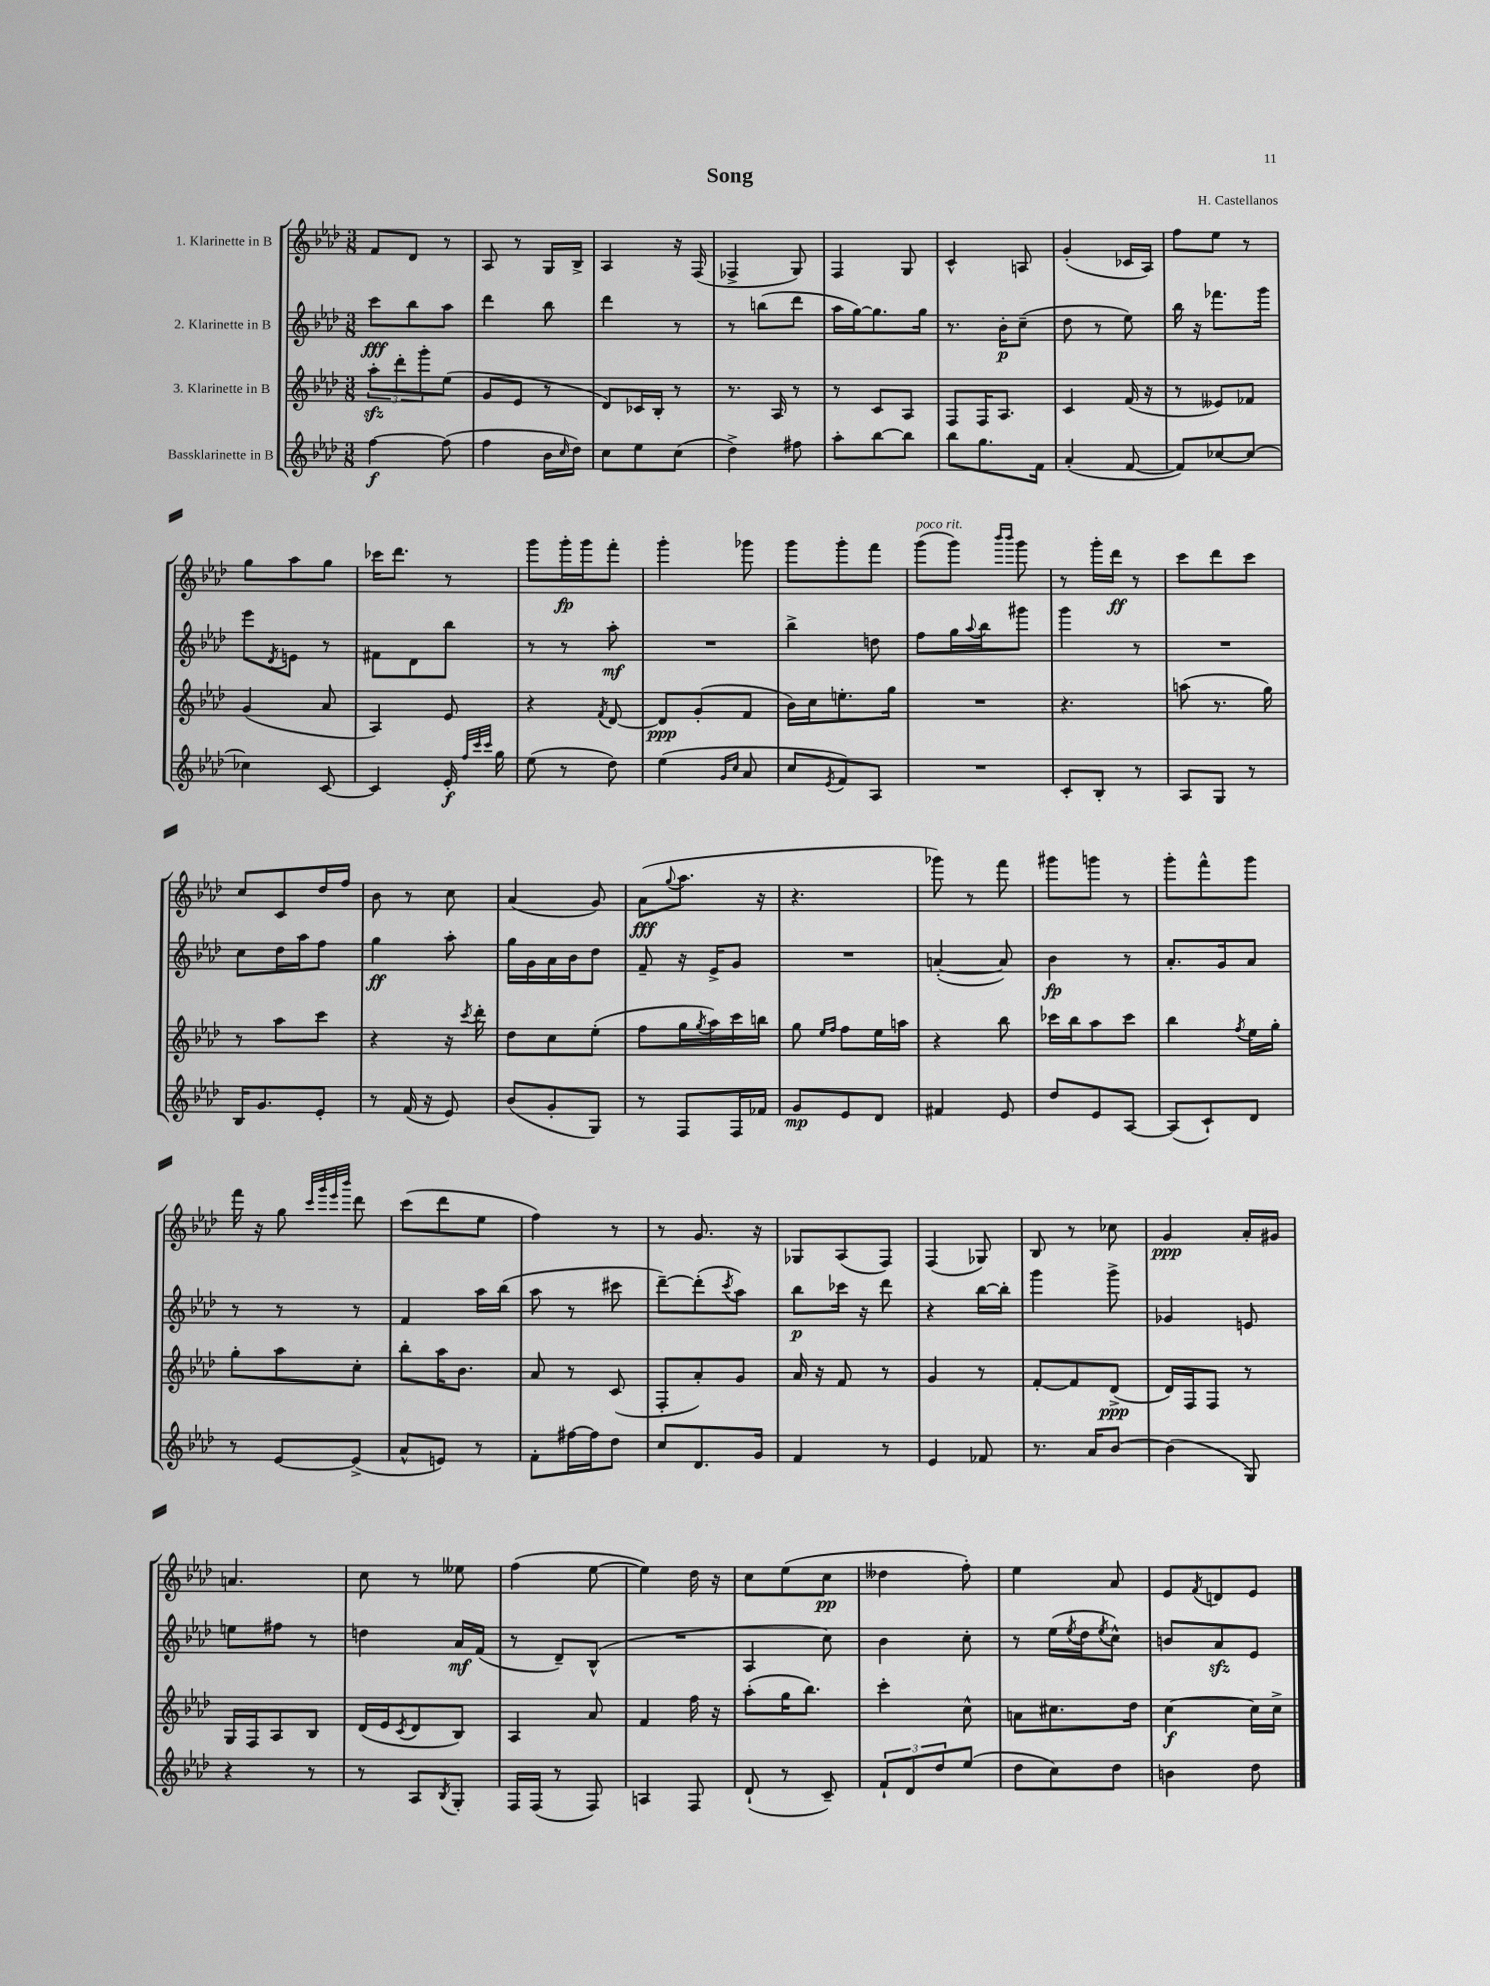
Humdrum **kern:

**kern	**kern	**kern	**kern
*staff4	*staff3	*staff2	*staff1
*clefG2	*clefG2	*clefG2	*clefG2
*k[b-e-a-d-]	*k[b-e-a-d-]	*k[b-e-a-d-]	*k[b-e-a-d-]
*M3/8	*M3/8	*M3/8	*M3/8
[4ff\	12aa-'\L	8ccc\L	8f/L
.	12ddd-'\	.	.
.	.	8bb-\	8d-/J
.	12ggg'\	.	.
(8ff\]	(8ee-\J	8aa-\J	8r
=	=	=	=
4ff\	8g/L	4ddd-\	8A-/
.	8e-/J	.	8r
16b-\LL	8r	8bb-\	16G/LL
16qqcc/	.	.	.
16dd-\JJ)	.	.	16B-^/JJ
=	=	=	=
8cc\L	8d-/L)	4ddd-\	4A-/
8ee-\	16c-/L	.	.
.	16B-'/JJ	.	.
(8cc\J	8r	8r	16r
.	.	.	(16F/
=	=	=	=
4dd-^\)	8.r	8r	4F-^/
.	.	(8bb\L	.
.	16A-/	.	.
8ff#\	8r	8ddd-\J	8G/)
=	=	=	=
8aa-'\L	8r	16aa-\LL	4F/
.	.	[16gg\J)	.
[8bb-\	8c/L	8.gg\]	.
8bb-\]J	8A-/J	.	8G/
.	.	16gg\Jk	.
=	=	=	=
8bb-\L	8F/L	8.r	4c^^/
8.gg\	16F/K	.	.
.	8.A-/J	16b-'\LK	.
.	.	(8cc~\J	8A/
16f\Jk	.	.	.
=	=	=	=
(4a-'/	4c/	8dd-\	(4g'/
.	.	8r	.
[8f/	(16f/	8ee-\)	16c-/LL
.	16r	.	16A-/JJ)
=	=	=	=
8f/]L)	8r	16bb-\	8ff\L
.	.	16r	.
[8cc-/	8e--/L)	8.fff-\L	8ee-\J
8cc-/_J	8f-/J	.	8r
.	.	16ggg\Jk	.
=	=	=	=
4cc-\]	(4g/	8eee-\L	8gg\L
.	.	8qd-/	.
.	.	8e\J	8aa-\
[8c/	8a-/	8r	8gg\J
=	=	=	=
4c/]	4A-/)	8f#\L	16ccc-\LK
.	.	.	8.ddd-\J
.	.	8d-\	.
16e-'/	8e-/	8bb-\J	8r
32qqff/LLL	.	.	.
32qqccc/	.	.	.
32qqccc/JJJ	.	.	.
16gg\	.	.	.
=	=	=	=
(8ee-\	4r	8r	8ggg\L
8r	.	8r	16ggg'\L
.	.	.	16ggg\J
.	8qf/	.	.
8dd-\)	[8d-/	8aa-'\	8fff'\J
=	=	=	=
(4ee-\	8d-/]L	4.r	4ggg'\
.	(8g'/	.	.
16qqg/LL	.	.	.
16qqcc/JJ	.	.	.
8a-/	8f/J	.	8ggg-\
=	=	=	=
8cc/L	16b-\LL)	4bb-^\	8ggg\L
.	16cc\J	.	.
8qe-/	.	.	.
8f/)	8.ee'\	.	8ggg'\
8A-/J	.	8dd\	8fff\J
.	16gg\Jk	.	.
=	=	=	=
4.r	4.r	8ff\L	(8ggg\L
.	.	16gg\L	8ggg\J)
.	.	8qqaa-/	.
.	.	16bb-\J	.
.	.	.	16qqbbb-/LL
.	.	.	16qqbbb-/JJ
.	.	8ggg#\J	8ggg\
=	=	=	=
8c'/L	4.r	4ggg\	8r
8B-'/J	.	.	16ggg'\LL
.	.	.	16ddd-\JJ
8r	.	8r	8r
=	=	=	=
8A-/L	(8aa\	4.r	8ccc\L
8G/J	8.r	.	8ddd-\
8r	.	.	8ccc\J
.	16gg\)	.	.
=	=	=	=
16B-/LK	8r	8cc\L	8cc/L
8.g/	.	.	.
.	8aa-\L	16dd-\L	8c/
.	.	16aa-\J	.
8e-'/J	8ccc\J	8ff\J	16dd-/L
.	.	.	16ff/JJ
=	=	=	=
8r	4r	4gg\	8b-\
(16f/	.	.	8r
16r	.	.	.
8e-/)	16r	8aa-'\	8cc\
.	8qccc/	.	.
.	16ddd-'\	.	.
=	=	=	=
(8b-/L	8dd-\L	16gg\LL	(4a-/
.	.	16g\	.
8g'/	8cc\	16a-\	.
.	.	16b-\J	.
8G/J)	(8ee-'\J	8dd-\J	8g/)
=	=	=	=
8r	8ff\L	8f~/	(8a-\L
.	.	.	8qqgg/
8F/L	16gg\L	16r	8.aa-\J
.	8qgg/	.	.
.	16aa-\)	16e-^/LK	.
16F/L	16ccc\	8g/J	.
16f-/JJ	16bb\JJ	.	16r
=	=	=	=
8g/L	8gg\	4.r	4.r
.	16qqee-/LL	.	.
.	16qqff/JJ	.	.
8e-/	8ff\L	.	.
8d-/J	16ee-\L	.	.
.	16aa\JJ	.	.
=	=	=	=
4f#/	4r	([4a'/	8ggg-\)
.	.	.	8r
8e-/	8bb-\	8a/])	8fff\
=	=	=	=
8dd-/L	16ccc-\LL	4b-\	8ggg#\L
.	16bb-\J	.	.
8e-/	8aa-\	.	8ggg\J
[8A-/J	8ccc-\J	8r	8r
=	=	=	=
(8A-/]L	4bb-\	8.a-'/L	8ggg'\L
8c`/)	.	.	8fff^^\
.	.	16g/k	.
.	8qff/	.	.
8d-/J	16ee-\LL	8a-/J	8ggg\J
.	16gg'\JJ	.	.
=	=	=	=
8r	8gg'\L	8r	16fff\
.	.	.	16r
[8e-/L	8aa-\	8r	8gg\
.	.	.	32qqccc/LLL
.	.	.	32qqggg/
.	.	.	32qqeee-/
.	.	.	32qqbbb-/JJJ
(8e-^/]J	8cc'\J	8r	8ddd-\
=	=	=	=
8a-^^/L	8bb-'\L	4f/	(8ccc\L
8e/J)	16aa-\K	.	8ddd-\
.	8.b-\J	.	.
8r	.	16aa-\LL	8ee-\J
.	.	(16bb-\JJ	.
=	=	=	=
8f'\L	8a-/	8aa-\	4ff\)
[16ff#\L	8r	8r	.
16ff#\]J	.	.	.
8dd-\J	(8c/	8ccc#\	8r
=	=	=	=
8cc/L	8F'/L	[8ddd-~\L)	8r
8.d-/	8a-'/)	(8ddd-'\]	8.g/
.	.	8qccc/	.
.	8g/J	8aa-\J)	.
16g/Jk	.	.	16r
=	=	=	=
4f/	16a-/	8bb-\L	8G-/L
.	16r	.	.
.	8f/	16ccc-\Jk	(8A-/
.	.	16r	.
8r	8r	8ddd-\	8F/J)
=	=	=	=
4e-/	4g/	4r	(4F/
8f-/	8r	[16bb-\LL	8G-/)
.	.	16bb-'\]JJ	.
=	=	=	=
8.r	[8f'/L	4ggg\	8B-/
.	8f/]	.	8r
16a-/LK	.	.	.
[8b-/J	(8d-^/J	8ggg^\	8cc-\
=	=	=	=
(4b-\]	16d-/LL)	4g-/	4g/
.	16F/J	.	.
.	8F/J	.	.
8G/)	8r	8e/	16a-'/LL
.	.	.	16g#/JJ
=	=	=	=
4r	16G/LL	8ee\L	4.a/
.	16F/J	.	.
.	8A-/	8ff#\J	.
8r	8B-/J	8r	.
=	=	=	=
8r	(16d-/LL	4dd\	8cc\
.	16e-/J	.	.
.	8qc/	.	.
8A-/L	8d-/	.	8r
8qB-/	.	.	.
8G'/J	8B-/J)	16a-/LL	8ee--\
.	.	(16f/JJ	.
=	=	=	=
16F/LL	4A-/	8r	(4ff\
(16F/JJ	.	.	.
8r	.	8d-~/L)	.
8F/)	8a-/	(8B-^^/J	[8ee-\
=	=	=	=
4A/	4f/	4.r	4ee-\])
8F/	16ff\	.	16dd-\
.	16r	.	16r
=	=	=	=
(8d-`/	(8aa-'\L	4A-/	8cc\L
8r	16gg\K	.	(8ee-\
.	8.bb-\J)	.	.
8c~/)	.	8cc\)	8cc\J
=	=	=	=
12f`/L	4ccc'\	4b-\	4dd--\
12d-/	.	.	.
12dd-/	.	.	.
(8ee-/J	8cc^^\	8cc'\	8ff'\)
=	=	=	=
8dd-\L	8a\L	8r	4ee-\
8cc\)	8.cc#\	(16ee-\LL	.
.	.	8qee-/	.
.	.	16dd-\J	.
.	.	8qee-/	.
8dd-\J	.	8cc^^\J)	8a-/
.	16dd-\Jk	.	.
=	=	=	=
4b\	[4cc\	8b/L	8e-/L
.	.	.	8qf/
.	.	8a-/	8d/
8dd-\	16cc\]LL	8e-/J	8e-/J
.	16cc^\JJ	.	.
==	==	==	==
*-	*-	*-	*-
